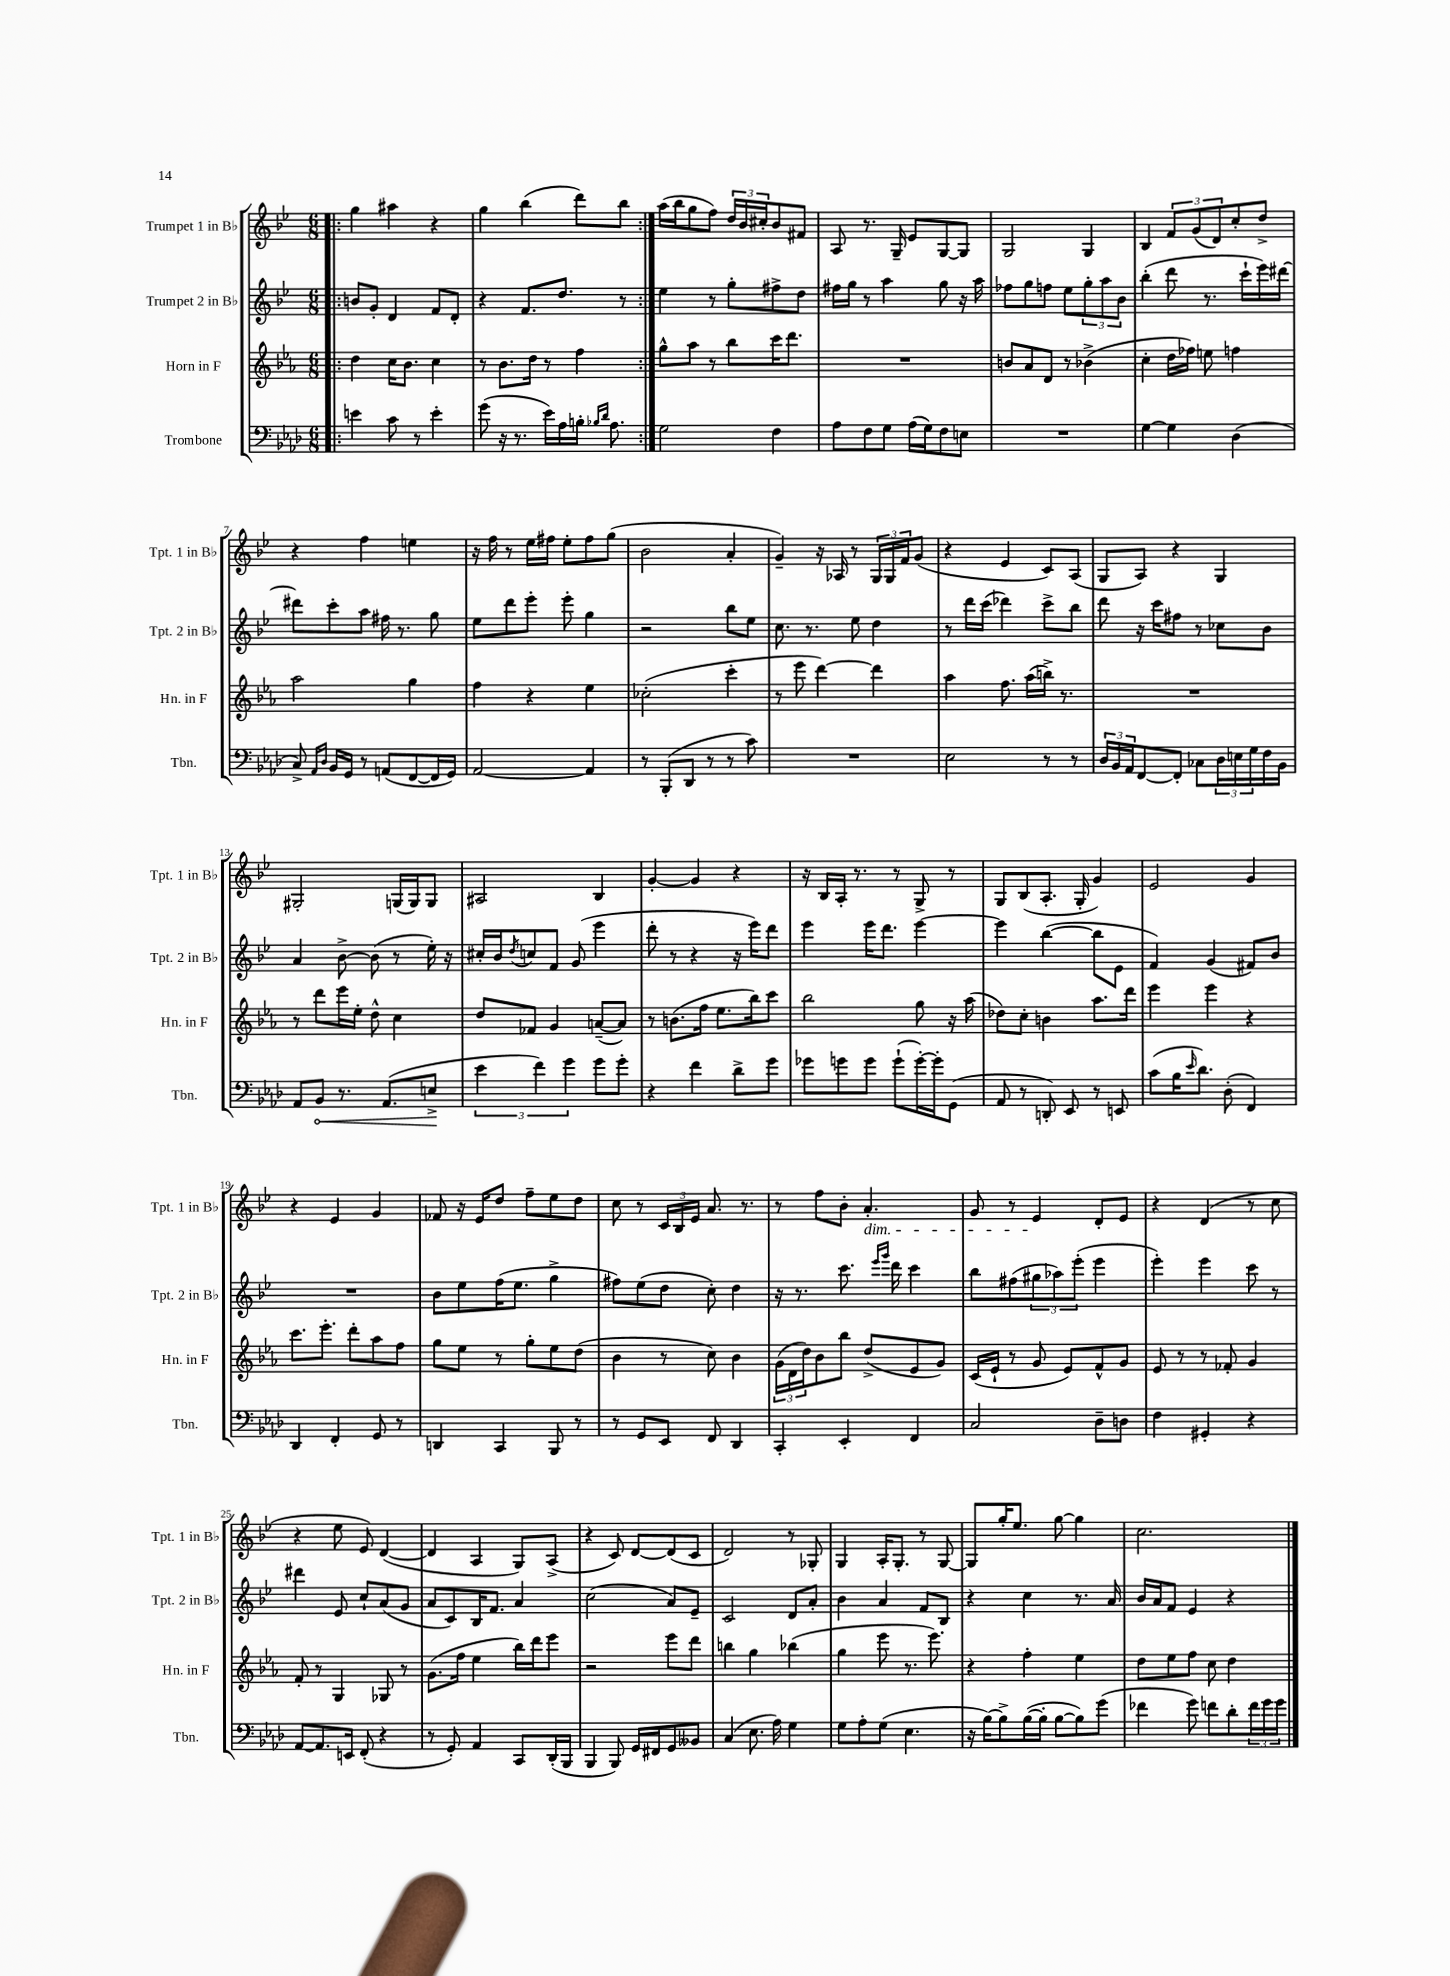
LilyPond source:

<<
\new StaffGroup <<
\new Staff = "s0" \with { instrumentName = "Trumpet 1 in Bb" shortInstrumentName = "Tpt. 1 in Bb" } {
    \clef treble \key bes \major \numericTimeSignature \time 6/8
    \repeat volta 2 { \bar ".|:" g''4 ais''4 r4 |
    g''4 bes''4( d'''8) bes''8 | }
    a''16( bes''16 g''8 f''8) \tuplet 3/2 { d''16 bes'16 cis''16-. } bes'8 fis'8 |
    a8 r8. g16-- ees'8 g8~ g8 |
    g2 g4 |
    bes4 \tuplet 3/2 { f'8 g'8( d'8) } c''8-. d''8-> |
    r4 f''4 e''4 |
    r16 f''16 r8 ees''16 fis''16 ees''8-. fis''8 g''8( |
    bes'2 a'4-. |
    g'4--) r16 aes16 r8 \tuplet 3/2 { g16 g16 f'16 } g'8( |
    r4 ees'4 c'8) a8( |
    g8 a8) r4 g4 |
    gis2-. g16( g16) g8 |
    ais2 bes4 |
    g'4~-. g'4 r4 |
    r16 bes16 a16-. r8. r8 g8-> r8 |
    g8 bes8( a8.-. g16-. g'4) |
    ees'2 g'4 |
    r4 ees'4 g'4 |
    fes'8 r16 ees'16 d''8 f''8-- ees''8 d''8 |
    c''8 r8 \tuplet 3/2 { c'16 bes16 ees'16 } a'8. r8. |
    r8 f''8 bes'8-. a'4.-.\dim |
    g'8 r8 ees'4\! d'8-. ees'8 |
    r4 d'4( r8 c''8 |
    r4 ees''8 ees'8) d'4~( |
    d'4 a4 g8) a8->( |
    r4 c'8) d'8~ d'8( c'8 |
    d'2) r8 ges8-. |
    g4 a16-. g8.-. r8 g8~ |
    g8 g''16-. ees''8. g''8~ g''4 |
    c''2. \bar "|." |
}
\new Staff = "s1" \with { instrumentName = "Trumpet 2 in Bb" shortInstrumentName = "Tpt. 2 in Bb" } {
    \clef treble \key bes \major \numericTimeSignature \time 6/8
    \repeat volta 2 { \bar ".|:" b'8 g'8-. d'4 f'8 d'8-. |
    r4 f'8. d''8. r8 | }
    ees''4 r8 g''8-. fis''8-> d''8 |
    fis''16 g''16 r8 a''4 g''8 r16 a''16 |
    fes''8 g''8 f''8 ees''8 \tuplet 3/2 { g''8-. a''8 bes'8 } |
    bes''4-.( d'''8 r8. c'''16-! ees'''16) dis'''16~ |
    dis'''8 c'''8-. a''8 fis''16 r8. g''8 |
    ees''8 d'''8 ees'''8-. ees'''8-. g''4 |
    r2 bes''8 ees''8 |
    c''8. r8. ees''8 d''4 |
    r8 d'''16 c'''16( des'''4) c'''8-> bes''8 |
    d'''8 r16 c'''16 fis''8 r8 ces''8 bes'8 |
    a'4 bes'8~-> bes'8( r8 ees''16-.) r16 |
    cis''16-. bes'16 \acciaccatura { d''8 } c''8 f'8 g'8( ees'''4 |
    d'''8-. r8 r4 r16 ees'''16) d'''8 |
    ees'''4 ees'''16 d'''8. ees'''4~ |
    ees'''4 bes''4~( bes''8 ees'8 |
    f'4) g'4( fis'8) bes'8 |
    R2. |
    bes'8 ees''8 f''16( ees''8. g''4-> |
    fis''8) ees''8( d''8 c''8-.) d''4 |
    r16 r8. c'''8. \grace { ees'''16 g'''16 } d'''16 c'''4 |
    bes''8 fis''8( \tuplet 3/2 { gis''8 aes''8) ees'''8-.( } ees'''4 |
    ees'''4-.) ees'''4 c'''8 r8 |
    dis'''4 ees'8 c''8-! a'8( g'8 |
    a'8 c'8) bes16 f'8. a'4 |
    c''2( a'8) ees'8-- |
    c'2 d'8 a'8-. |
    bes'4 a'4 f'8 bes8 |
    r4 c''4 r8. a'16 |
    bes'16 a'16 f'8 ees'4 r4 \bar "|." |
}
\new Staff = "s2" \with { instrumentName = "Horn in F" shortInstrumentName = "Hn. in F" } {
    \clef treble \key ees \major \numericTimeSignature \time 6/8
    \repeat volta 2 { \bar ".|:" d''4 c''16 bes'8. c''4 |
    r8 bes'8. d''16 r8 f''4 | }
    g''8-^ aes''8 r8 bes''8 c'''16 d'''8. |
    R2. |
    b'8 aes'8 d'8 r8 bes'4->( |
    c''4-. d''16 fes''16) e''8 f''4 |
    aes''2 g''4 |
    f''4 r4 ees''4 |
    ces''2-.( c'''4-. |
    r8 ees'''8 d'''4~) d'''4 |
    aes''4 f''8. aes''16( b''16->) r8. |
    R2. |
    r8 d'''8 ees'''16 ees''16-. d''8-^ c''4 |
    d''8 fes'8 g'4 a'8~--( a'8) |
    r8 b'8.( f''16 ees''8. bes''16) c'''8 |
    bes''2 g''8 r16 aes''16( |
    des''8) c''8-. b'4 aes''8. d'''16 |
    ees'''4 ees'''4 r4 |
    c'''8. ees'''8.-. d'''8-. aes''8 f''8 |
    g''8 ees''8 r8 g''8-. ees''8 d''8( |
    bes'4 r8 c''8) bes'4 |
    \tuplet 3/2 { g'16( d'16 d''16) } bes'8 bes''8 d''8->( ees'8 g'8) |
    c'16( ees'16-! r8 g'8 ees'8) f'8-^ g'8 |
    ees'8 r8 r8 fes'8-. g'4 |
    f'8-. r8 g4 ges8 r8 |
    g'8.( f''16 ees''4 bes''16) d'''16 ees'''8 |
    r2 ees'''8 d'''8 |
    b''4 g''4 bes''4( |
    g''4 ees'''8 r8. ees'''8.) |
    r4 f''4-. ees''4 |
    d''8 ees''8 f''8 c''8 d''4 \bar "|." |
}
\new Staff = "s3" \with { instrumentName = "Trombone" shortInstrumentName = "Tbn." } {
    \clef bass \key aes \major \numericTimeSignature \time 6/8
    \repeat volta 2 { \bar ".|:" e'4 c'8 r8 e'4-. |
    g'8( r16 r8. ees'16) aes16 b16-. \grace { bes16 des'16 } aes8. | }
    g2 f4 |
    aes8 f8 g8 aes16( g16) f8 e8 |
    R2. |
    g4~ g4 des4( |
    c8->) \grace { aes,16 des16 } bes,16 g,16 r8 a,8( f,8~ f,16 g,16) |
    aes,2~ aes,4 |
    r8 bes,,8-.( des,8 r8 r8 c'8) |
    R2. |
    ees2 r8 r8 |
    \tuplet 3/2 { des16 bes,16 aes,16 } f,8~ f,8-. ces8 \tuplet 3/2 { des16 e16 g16 } f16 bes,16 |
    aes,8 \once \override Hairpin.circled-tip = ##t bes,8\< r8. aes,8.( e8->\! |
    \tuplet 3/2 { ees'4 f'4) g'4 } g'8 g'8-. |
    r4 f'4 des'8-> g'8 |
    ges'8 g'8 g'8 g'8-!( g'16~-.) g'16-. g,8( |
    aes,8 r8 d,8-.) ees,8 r8 e,8 |
    c'8( bes16 \grace { ees'16 } des'8.) des8-.( f,4) |
    des,4 f,4-. g,8 r8 |
    d,4 c,4 bes,,8 r8 |
    r8 g,8 ees,8 f,8 des,4 |
    c,4-. ees,4-. f,4 |
    c2 des8-- d8 |
    f4 gis,4-. r4 |
    aes,8~ aes,8. e,16 f,8-.( r4 |
    r8 g,8-.) aes,4 c,8 des,16-.( bes,,16 |
    bes,,4 bes,,8) g,16 fis,16 g,8 beses,8 |
    c4( ees8. aes16) g4 |
    g8 aes8-. g8( ees4. |
    r16 bes16~) bes8-> bes16~( bes16-. bes8~ bes8) g'8( |
    fes'4 g'8) f'8 des'8-. \tuplet 3/2 { f'16 g'16 g'16 } \bar "|." |
}
>>
>>
